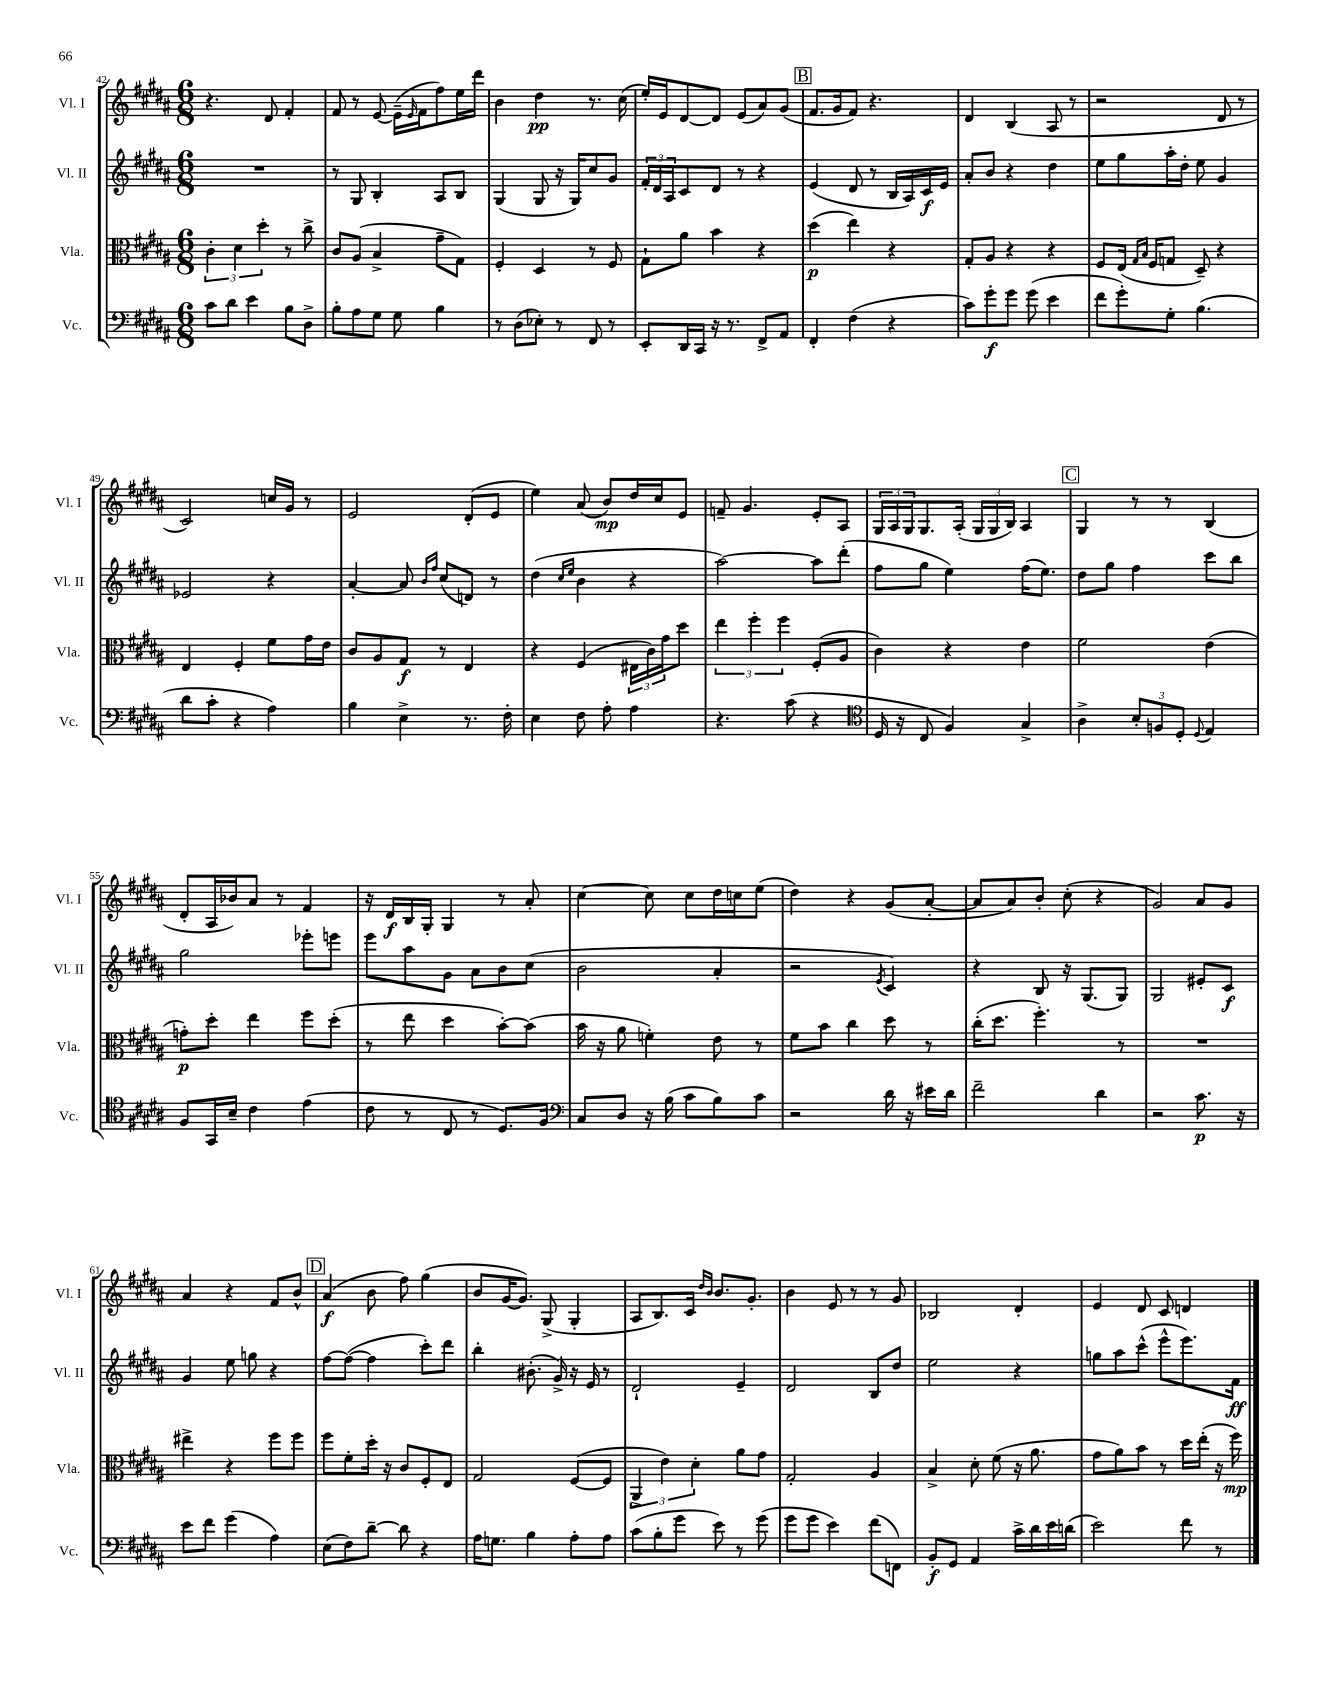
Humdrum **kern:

**kern	**kern	**kern	**kern
*staff4	*staff3	*staff2	*staff1
*clefF4	*clefC3	*clefG2	*clefG2
*k[f#c#g#d#a#]	*k[f#c#g#d#a#]	*k[f#c#g#d#a#]	*k[f#c#g#d#a#]
*M6/8	*M6/8	*M6/8	*M6/8
8c#	6c#'	2.r	4.r
8d#	.	.	.
.	6d#	.	.
4e	.	.	.
.	6dd#'	.	.
.	.	.	8d#
8B	8r	.	4f#'
8D#^	8cc#^	.	.
=	=	=	=
8B'	8c#	8r	8f#
8A#	(8A#	8G#	8r
8G#	4B^	4B'	[8e
8G#	.	.	(16e~]
.	.	.	16qqe
.	.	.	16f#
4B	8g#~	8A#	8ff#)
.	8G#)	8B	16ee
.	.	.	16ddd#
=	=	=	=
8r	4F#'	(4G#	4b
(8D#	.	.	.
8E-')	4D#	8G#	4dd#
8r	.	16r	.
.	.	16G#)	.
8FF#	8r	8cc#	8.r
8r	8F#	8g#	.
.	.	.	(16cc#
=	=	=	=
8EE'	8G#`	24f#'	16ee')
.	.	24d#	.
.	.	.	16e
.	.	24A#	.
16DD#	8a#	8c#	[8d#
16CC#	.	.	.
16r	4b	8d#	8d#]
8.r	.	.	.
.	.	8r	(8e
8FF#^	4r	4r	8a#)
8AA#	.	.	(8g#
=	=	=	=
4FF#'	(4dd#	(4e	8.f#
.	.	.	16g#
(4F#	4ee)	8d#	8f#)
.	.	8r	4.r
4r	4r	16B	.
.	.	16A#)	.
.	.	16c#	.
.	.	16e	.
=	=	=	=
8c#)	8G#'	8a#'	4d#
8g#'	8A#	8b	.
8g#	4r	4r	(4B
(8g#	.	.	.
4e	4r	4dd#	8A#
.	.	.	8r
=	=	=	=
8f#	8F#	8ee	2r
8g#')	(16E	8gg#	.
.	16qqG#	.	.
.	16qqB	.	.
.	16F#	.	.
8G#'	8G	16aa#'	.
.	.	16dd#'	.
(4.B	8D#~)	8ee	.
.	4r	4g#	8d#
.	.	.	8r
=	=	=	=
8d#	4E	2e-	2c#)
8c#'	.	.	.
4r	4F#'	.	.
4A#)	8f#	4r	16cc
.	.	.	16g#
.	16g#	.	8r
.	16e	.	.
=	=	=	=
4B	8c#	[4a#'	2e
.	8A#	.	.
4E^	8G#	8a#]	.
.	.	16qqb	.
.	.	16qqff#	.
.	8r	(8cc#	.
8.r	4E	8d)	(8d#'
.	.	8r	8e
16F#'	.	.	.
=	=	=	=
4E	4r	(4dd#	4ee)
.	.	16qqcc#	.
.	.	16qqee	.
8F#	(4F#	4b	(8a#
8A#'	.	.	8b)
4A#	24E#	4r	16dd#
.	24c#)	.	.
.	.	.	16cc#
.	24g#	.	.
.	8dd#	.	8e
=	=	=	=
4.r	6ee	[2aa#)	8f~
.	.	.	4.g#
.	6ff#'	.	.
.	6ff#	.	.
(8c#	.	.	.
4r	(8F#'	8aa#]	8e'
.	8A#	(8ddd#'	8A#
=	=	=	=
*clefC4	*	*	*
16D#	4c#)	8ff#	24G#
.	.	.	24A#
16r	.	.	.
.	.	.	24G#
8C#	.	8gg#	8.G#
4F#)	4r	4ee)	.
.	.	.	(16A#'
.	.	.	24G#
.	.	.	24G#
.	.	.	24B)
4G#^	4e	(16ff#	4A#
.	.	8.ee)	.
=	=	=	=
4A#^	2f#	8dd#	4G#
.	.	8gg#	.
12B'	.	4ff#	8r
12F	.	.	.
.	.	.	8r
12D#'	.	.	.
8qqD#	.	.	.
4E	(4e	8ccc#	(4B
.	.	8bb	.
=	=	=	=
8F#	8g')	2gg#	8d#'
16GG#	8dd#'	.	16A#
16B~	.	.	16b-)
4c#	4ee	.	8a#
.	.	.	8r
(4e	8ff#	8eee-'	4f#
.	(8dd#'	8eee	.
=	=	=	=
8c#	8r	8eee	16r
.	.	.	16d#
8r	8ee	8aa#	16B
.	.	.	16G#'
8C#	4dd#	8g#	4G#
8r	.	8a#	.
8.D#)	[8b')	8b	8r
.	(8b]	(8cc#	8a#'
16F#	.	.	.
=	=	=	=
*clefF4	*	*	*
8C#	16b	2b	[4cc#
.	16r	.	.
8D#	8a#	.	.
16r	4f')	.	8cc#]
(16B	.	.	.
8c#	.	.	8cc#
8B)	8e	4a#'	16dd#
.	.	.	16cc
8c#	8r	.	(8ee
=	=	=	=
2r	8f#	2r	4dd#)
.	8b	.	.
.	4cc#	.	4r
.	.	8qe	.
16d#	8dd#	4c#)	(8g#
16r	.	.	.
16e#	8r	.	[8a#'
16d#	.	.	.
=	=	=	=
2f#~	(16cc#'	4r	8a#]
.	8.dd#	.	.
.	.	.	8a#)
.	4.ff#')	8B	8b'
.	.	16r	(8cc#'
.	.	(8.G#	.
4d#	.	.	4r
.	8r	8G#)	.
=	=	=	=
2r	2.r	2G#	2g#)
8.c#	.	8e#'	8a#
.	.	8c#	8g#
16r	.	.	.
=	=	=	=
8e	4ee#^	4g#	4a#
8f#	.	.	.
(4g#	4r	8ee	4r
.	.	8gg	.
4A#)	8ff#	4r	8f#
.	8ff#	.	8b^^
=	=	=	=
(8E	8ff#	[8ff#	(4a#
8F#)	8f#'	(8ff#_	.
[8d#~	16dd#'	4ff#]	8b
.	16r	.	.
8d#]	8c#	.	8ff#)
4r	8F#'	8ccc#')	(4gg#
.	8E	8ddd#	.
=	=	=	=
16A#	2G#	4bb'	8b
8.G	.	.	.
.	.	.	[16g#
.	.	.	8.g#])
4B	.	(8.b#'	.
.	.	.	(8G#^
.	.	16g#^)	.
8A#'	([8F#	16r	4G#'
.	.	16e	.
8A#	8F#]	8r	.
=	=	=	=
(8c#	6AA#^	2d#`	8A#
8B'	.	.	8.B)
.	6e)	.	.
8g#	.	.	.
.	.	.	16c#
.	6d#'	.	.
.	.	.	16qqdd#
.	.	.	16qqb
8e)	.	.	8.b
8r	8a#	4e~	.
.	.	.	8.g#'
(8g#	8g#	.	.
=	=	=	=
8g#	2G#'	2d#	4b
8g#	.	.	.
4e)	.	.	8e
.	.	.	8r
(8f#	4A#	8B	8r
8FF)	.	8dd#	8g#
=	=	=	=
8BB'	4B^	2ee	2B-
8GG#	.	.	.
4AA#	8d#'	.	.
.	(8f#	.	.
16c#^	16r	4r	4d#'
16d#	8.a#	.	.
16e	.	.	.
(16d	.	.	.
=	=	=	=
2e)	8g#	8gg	4e
.	8a#)	8aa#	.
.	8b	(8ccc#^^	8d#
.	8r	8eee^^	8c#
8f#	16dd#	8.eee)	4d
.	(16ee'	.	.
8r	16r	.	.
.	16ff#)	16f#	.
==	==	==	==
*-	*-	*-	*-
